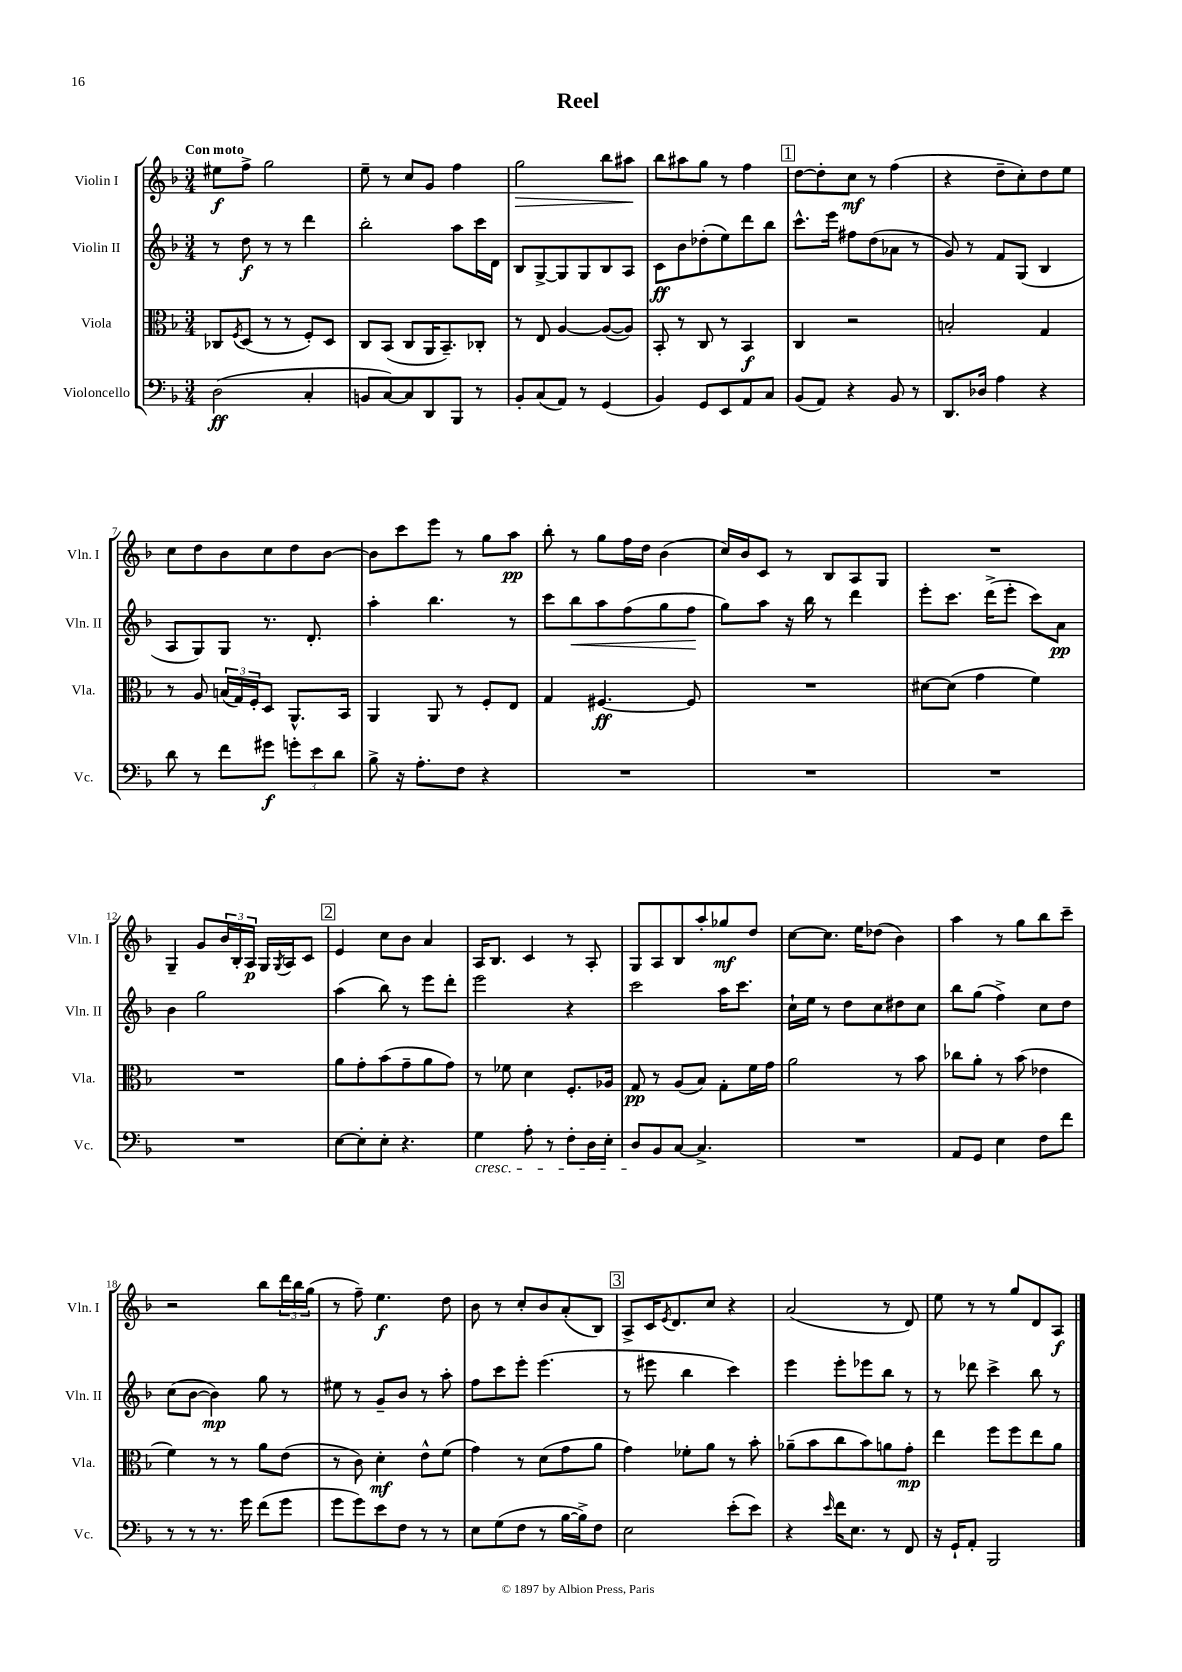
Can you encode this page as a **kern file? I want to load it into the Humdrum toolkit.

**kern	**kern	**kern	**kern
*staff4	*staff3	*staff2	*staff1
*clefF4	*clefC3	*clefG2	*clefG2
*k[b-]	*k[b-]	*k[b-]	*k[b-]
*M3/4	*M3/4	*M3/4	*M3/4
(2D	8C-	8r	8ee#
.	8qF	.	.
.	(8D	8dd	8ff^
.	8r	8r	2gg
.	8r	8r	.
4C'	8F')	4ddd	.
.	8D	.	.
=	=	=	=
8BB	8C	2bb-'	8ee~
[8C)	(8BB-	.	8r
8C]	8C	.	8cc
8DD	16AA	.	8g
.	8.BB-~)	.	.
8BBB-	.	8aa	4ff
8r	8C-'	16ccc	.
.	.	16d	.
=	=	=	=
8BB-'	8r	8B-	2gg
(8C	8E	[8G^	.
8AA)	[4A	8G]	.
8r	.	8G	.
(4GG	(8A_	8B-	8bb-
.	8A])	8A	8aa#
=	=	=	=
4BB-)	8BB-'	8c	8bb-
.	8r	8b-	8aa#
8GG	8C	(8dd-'	8gg
8EE	8r	8ee)	8r
8AA	4BB-	8ddd	4ff
8C	.	8bb-	.
=	=	=	=
(8BB-	4C	8.ccc^^	[8dd
8AA)	.	.	8dd']
.	.	16eee	.
4r	2r	8ff#	8cc
.	.	(8dd	8r
8BB-	.	8a-	(4ff
8r	.	8r	.
=	=	=	=
8.DD	2B'	8g)	4r
.	.	8r	.
16D-	.	.	.
4A	.	8f	8dd~
.	.	(8G	8cc')
4r	4G	4B-	8dd
.	.	.	8ee
=	=	=	=
8d	8r	8A	8cc
8r	8A	8G)	8dd
8f	(24B	8G	8b-
.	24G)	.	.
.	24F'	.	.
8g#	8D	8.r	8cc
12g'	8.AA^^	.	8dd
.	.	8.d'	.
12e	.	.	.
.	.	.	[8b-
12d	.	.	.
.	16BB-	.	.
=	=	=	=
8B-^	4AA	4aa'	8b-]
16r	.	.	8ccc
8.A'	.	.	.
.	8AA	4.bb-	8eee
8F	8r	.	8r
4r	8F'	.	8gg
.	8E	8r	8aa
=	=	=	=
2.r	4G	8ccc	8bb-'
.	.	8bb-	8r
.	[4.F#	8aa	8gg
.	.	(8ff	16ff
.	.	.	16dd
.	.	8gg	(4b-
.	8F#]	8ff	.
=	=	=	=
2.r	2.r	8gg)	16cc)
.	.	.	16b-
.	.	8aa	8c
.	.	16r	8r
.	.	16bb-	.
.	.	8r	8B-
.	.	4ddd	8A
.	.	.	8G
=	=	=	=
2.r	[8d#	8eee'	2.r
.	(8d#]	8.ccc	.
.	4g	.	.
.	.	(16ddd^	.
.	.	8eee'	.
.	4f)	8ccc)	.
.	.	8a	.
=	=	=	=
2.r	2.r	4b-	4G~
.	.	2gg	8g
.	.	.	24b-
.	.	.	24B-'
.	.	.	24A
.	.	.	16G
.	.	.	8qG
.	.	.	16A
.	.	.	8c
=	=	=	=
[8E	8a	(4aa	4e
8E']	8g'	.	.
8E'	(8b-	8bb-)	8cc
4.r	8g~	8r	8b-
.	8a	8eee	4a
.	8g)	8ddd'	.
=	=	=	=
4G	8r	2eee	16A
.	.	.	8.B-
.	8f-	.	.
8A'	4d	.	4c
8r	.	.	.
8F'	8.F'	4r	8r
16D	.	.	8A'
16E'	16A-	.	.
=	=	=	=
8D	8G	2ccc	8G
8BB-	8r	.	8A
[8C	(8A	.	8B-
4.C^]	8B-)	.	8aa'
.	8G'	16aa	8gg-
.	.	8.ccc	.
.	16f	.	8dd
.	16g	.	.
=	=	=	=
2.r	2a	16cc`	[8cc
.	.	16ee	.
.	.	8r	8.cc]
.	.	8dd	.
.	.	.	16ee
.	.	8cc	(8dd-
.	8r	8dd#	4b-)
.	8b-	8cc	.
=	=	=	=
8AA	8cc-	8bb-	4aa
8GG	8a'	(8gg	.
4E	8r	4ff^)	8r
.	(8b-	.	8gg
8F	4e-	8cc	8bb-
8f	.	8dd	8ccc~
=	=	=	=
8r	4f)	(8cc	2r
8r	.	[8b-	.
8.r	8r	4b-])	.
.	8r	.	.
16g	.	.	.
(8f	8a	8gg	8bb-
8g	(8e	8r	24ddd
.	.	.	24bb-
.	.	.	(24gg
=	=	=	=
8g	8r	8ee#	8r
8g)	8c)	8r	8ff~)
8e	4d'	8g~	4.ee
8F	.	8b-	.
8r	8e^^	8r	.
8r	(8f	8aa'	8dd
=	=	=	=
8E	4g)	8ff	8b-
(8G	.	8ccc	8r
8F	8r	8eee'	8cc'
8r	(8d	(4.eee	8b-
[16B-	8g	.	(8a'
16B-^])	.	.	.
8F	8a	.	8B-)
=	=	=	=
2E	4g)	8r	8A^
.	.	8eee#	16c
.	.	.	8qe
.	.	.	8.d
.	8f-'	4bb-	.
.	8a	.	8cc
(8e'	8r	4ccc)	4r
8e)	8b-'	.	.
=	=	=	=
4r	(8a-~	4eee	(2a
.	8b-	.	.
16qqe	.	.	.
16f	8cc	8eee'	.
8.E	.	.	.
.	8b-)	8eee-	.
8r	8a	8bb-	8r
8FF	8g'	8r	8d)
=	=	=	=
16r	4ee	8r	8ee
16GG`	.	.	.
8AA'	.	8ddd-	8r
2BBB-	8ff	4ccc^	8r
.	8ff	.	8gg
.	8ee	8bb-	8d
.	8a	8r	8A
==	==	==	==
*-	*-	*-	*-
